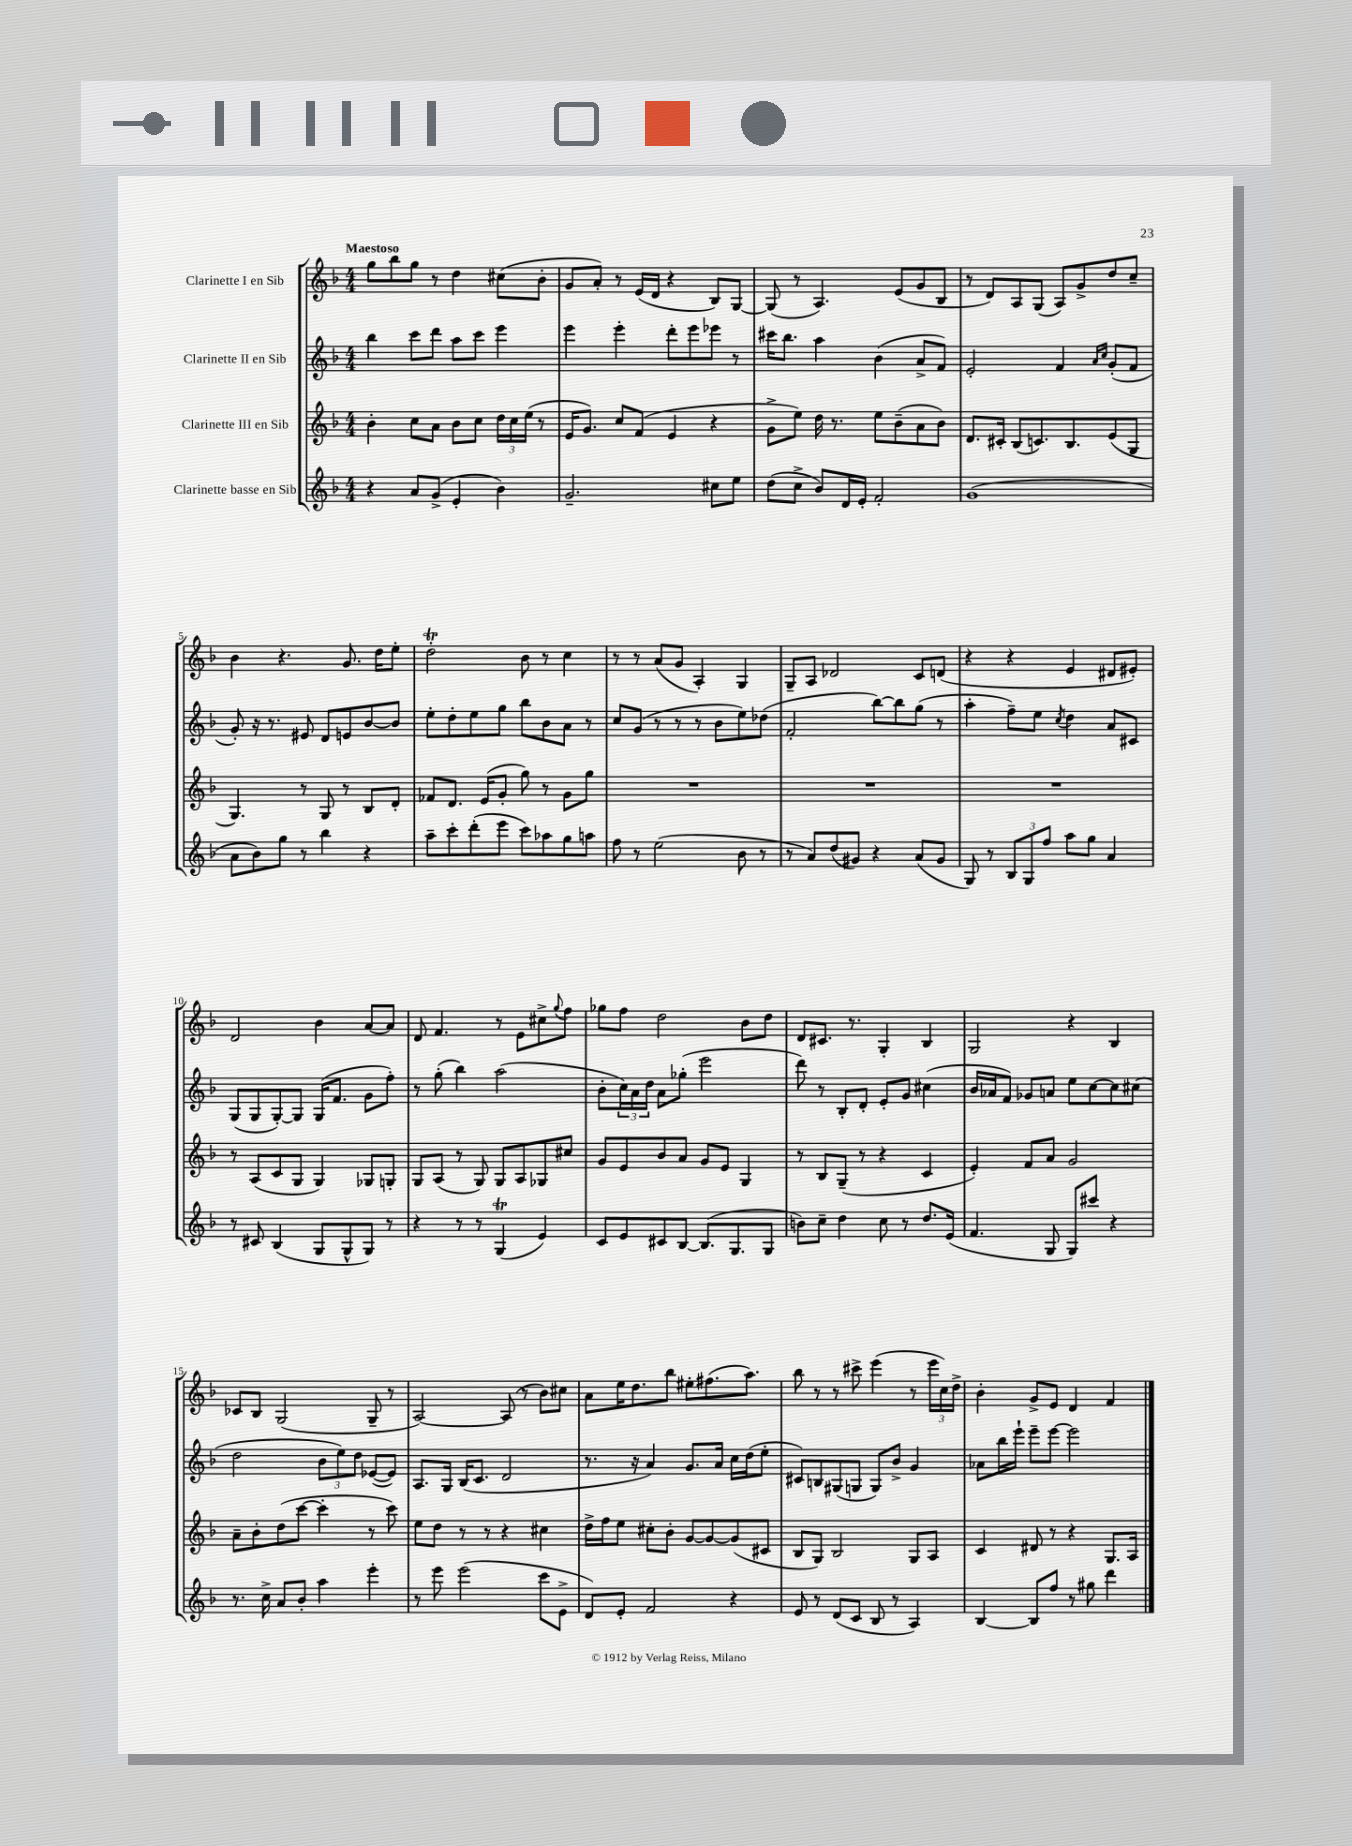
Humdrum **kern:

**kern	**kern	**kern	**kern
*staff4	*staff3	*staff2	*staff1
*clefG2	*clefG2	*clefG2	*clefG2
*k[b-]	*k[b-]	*k[b-]	*k[b-]
*M4/4	*M4/4	*M4/4	*M4/4
4r	4b-'\	4bb-\	8gg\L
.	.	.	8bb-\
8a/L	8cc\L	8ccc\L	8gg\J
(8g^/J	8a\J	8ddd\J	8r
4e'/	8b-\L	8aa\L	4dd\
.	8cc\J	8ccc\J	.
4b-\)	24dd\LL	4eee\	(8cc#\L
.	24cc\	.	.
.	(24ee\JJ	.	.
.	8r	.	8b-'\J
=	=	=	=
2.g~/	16e/LK	4eee\	8g/L
.	8.g/J)	.	.
.	.	.	8a'/J)
.	8cc/L	4eee'\	8r
.	(8f/J	.	(16e/LL
.	.	.	16d/JJ
.	4e/	8ddd'\L	4r
.	.	8eee\	.
8cc#\L	4r	8eee-\J	8B-/L)
8ee\J	.	8r	[8G/J
=	=	=	=
(8dd\L	8g^\L	16ccc#\LK	(8G/]
.	.	8.bb-\J	.
8cc^\J	8ee\J)	.	8r
8b-/L)	16dd\	4aa\	4.A/)
.	8.r	.	.
16d/L	.	.	.
16e'/JJ	.	.	.
2f'/	8ee\L	(4b-\	.
.	(8b-~\	.	(8e/L
.	8a\	8a^/L	8g/
.	8b-\J)	8f/J)	8B-/J
=	=	=	=
(1g	8.d/L	2e'/	8r
.	.	.	8d/L)
.	16c#'/Jk	.	.
.	(8B-/L	.	8A/
.	8.c/)	.	(8G/J
.	.	4f/	8A/L)
.	8.B-/	.	.
.	.	.	8g^/
.	.	16qqa/LL	.
.	.	16qqcc/JJ	.
.	(8e/	(8g'/L	8dd/
.	8G/J	8f/J	8cc~/J
=	=	=	=
8a\L	4.G/)	8g'/)	4b-\
8b-\)	.	16r	.
.	.	8.r	.
8gg\J	.	.	4.r
8r	8r	8e#/	.
4bb-\	8G/	8d/L	.
.	8r	8e/	8.g/
4r	8B-/L	[8b-/	.
.	.	.	16dd\LK
.	8d'/J	8b-/]J	8ee'\J
=	=	=	=
8aa~\L	8f-/L	8ee'\L	2dd'\
8ccc'\	8.d/J	8dd'\	.
(8ddd'\	.	8ee\	.
.	(16e/LK	.	.
8eee\J	8g'/J	8gg\J	.
8ccc\L)	8gg\)	8bb-\L	8b-\
8aa-\	8r	8b-\	8r
8gg\	8g\L	8a\J	4cc\
8aa\J	8gg\J	8r	.
=	=	=	=
8ff\	1r	8cc/L	8r
8r	.	(8g/J	8r
(2ee\	.	8r	(8a/L
.	.	8r	8g/J
.	.	8r	4A'/)
.	.	8b-\L	.
8b-\	.	8ee\)	4G/
8r	.	(8dd-\J	.
=	=	=	=
8r	1r	2f'/	8G~/L
8a/L)	.	.	8A/J
(8dd/	.	.	2d-/
8g#/J)	.	.	.
4r	.	[8bb-\L)	.
.	.	8bb-\]	.
(8a/L	.	(8gg\J	8c/L
8g#/J	.	8r	(8d/J
=	=	=	=
8G/)	1r	4aa'\	4r
8r	.	.	.
12B-/L	.	8ff~\L)	4r
12G/	.	.	.
.	.	8ee\J	.
12ff/J	.	.	.
.	.	8qcc/	.
8aa\L	.	4dd\	4e/
8gg\J	.	.	.
4a/	.	8a/L	8d#/L
.	.	8c#/J	8e#'/J)
=	=	=	=
8r	8r	(8G/L	2d/
8c#/	(8A/L	8G/	.
(4B-/	8c/	[8G'/)	.
.	8G/J	8G/]J	.
8G/L	4G/)	(16G/LK	4b-\
.	.	8.f/J	.
8G^^/	.	.	.
8G/J)	8G-/L	8g\L	[8a/L
8r	8G'/J	8ff'\J)	8a/]J
=	=	=	=
4r	8G/L	8r	8d/
.	(8A/J	(8gg'\	4.f/
8r	8r	4bb-\)	.
8r	8G/)	.	.
(4G/	8G/L	(2aa\	8r
.	8A/	.	8e\L
4e/)	8G-/	.	8cc#^\
.	.	.	8qqgg/
.	8cc#/J	.	8ff\J
=	=	=	=
8c/L	8g/L	8b-'\L	8gg-\L
8e/	8e/	24cc\L)	8ff\J
.	.	24a\	.
.	.	24dd\JJ	.
8c#/	8b-/	8a\L	2dd\
[8B-/J	8a/J	(8gg-'\J	.
(8.B-/]L	8g/L	2eee\	.
.	8e/J	.	.
8.G/	.	.	.
.	4G/	.	8b-\L
8G/J	.	.	8dd\J
=	=	=	=
8b\L)	8r	8ddd\)	8d/L
8cc~\J	8B-/L	8r	8.c#/J
4dd\	(8G~/J	8B-'/L	.
.	.	.	8.r
.	8r	8d'/J	.
8cc\	4r	8e'/L	4G'/
8r	.	8g/J	.
8.dd/L	4c/	(4cc#\	4B-/
(16e/Jk	.	.	.
=	=	=	=
4.f/	4e'/)	16b-/LL	2G/
.	.	16a-/J	.
.	.	8f/J)	.
.	8f/L	8g-/L	.
8G/	8a/J	8a/J	.
8G/L)	2g/	8ee\L	4r
8ccc#/J	.	[8cc\	.
4r	.	8cc\]	4B-/
.	.	(8cc#\J	.
=	=	=	=
8.r	8a~\L	2dd\	8c-/L
.	8b-'\	.	8B-/J
16cc^\	.	.	.
8a/L	(8dd\	.	(2G/
8b-'/J	[8ccc\J	.	.
4aa\	4ccc'\]	12b-\L	.
.	.	12ee\)	.
.	.	12dd\J	.
4eee'\	8r	([8e-/L	8G~/
.	8ccc\)	8e-/]J)	8r
=	=	=	=
8r	8ee\L	8.A/L	[2A/)
8eee\	8dd\J	.	.
.	.	16G/Jk	.
(2eee\	8r	(16B-/LK	.
.	.	8.c/J	.
.	8r	.	.
.	4r	2d/	(8A/]
.	.	.	8r
8ccc\L	4cc#\	.	8b-\L)
8e^\J	.	.	8cc#\J
=	=	=	=
8d/L)	16dd^\LL	8.r	8a\L
.	16ff\J	.	.
8e'/J	8ee\J	.	16ee\K
.	.	16r	8.dd\
2f/	8cc#'\L	4a/)	.
.	8b-'\J	.	8bb-\J
.	[8g/L	8.g/L	8ee#'\L
.	8g/_	.	(8.ff#\
.	.	16a/Jk	.
4r	(8g/]	16cc\LL	.
.	.	(16dd\J	8.aa\J)
.	8c#/J	8ee'\J	.
=	=	=	=
8e/	8B-/L	8c#/L)	8bb-\
8r	8G/J)	8B/	8r
(8d/L	2B-/	(8G#/	8r
8c/J	.	8G/J	8ccc#^\
8B-/	.	8G/L)	(4eee\
8r	.	8b-^/J	.
4A/)	8G/L	4g/	8r
.	8A/J	.	24eee\LL
.	.	.	24cc\)
.	.	.	24dd^\JJ
=	=	=	=
[4B-/	4c/	8a-\L	4b-'\
.	.	16bb-\L	.
.	.	16eee`\JJ	.
8B-/]L	8d#/	8eee~\L	8g^/L
8ff/J	8r	[8eee\J	8e/J
8r	4r	2eee\]	4d/
8gg#\	.	.	.
4ddd\	8.G/L	.	4f/
.	16A/Jk	.	.
==	==	==	==
*-	*-	*-	*-
